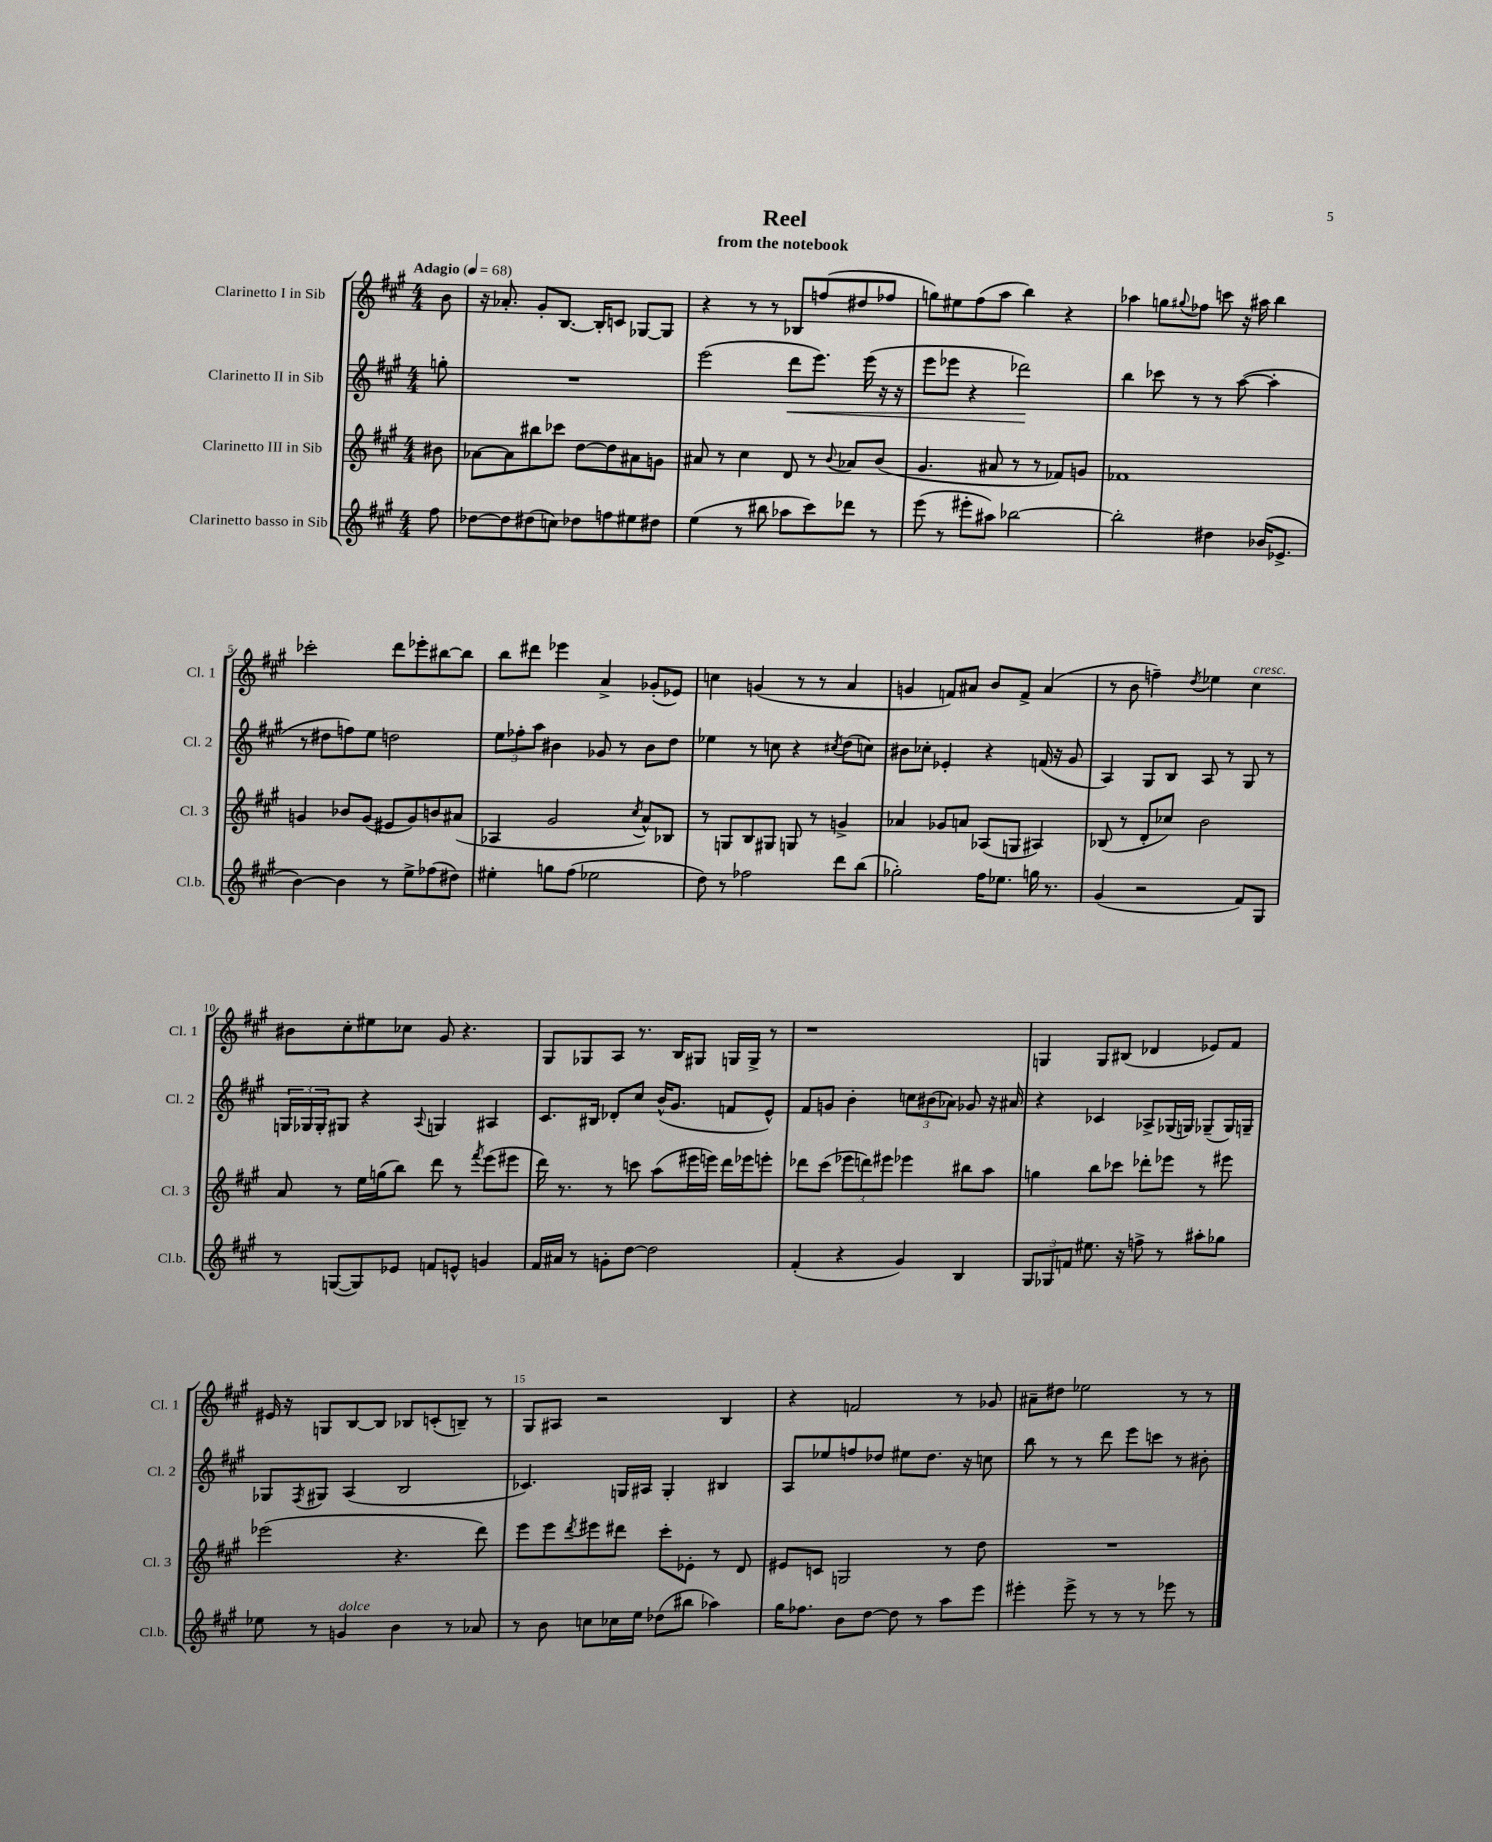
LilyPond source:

\header { title = "Reel" subtitle = "from the notebook" }
<<
\new StaffGroup <<
\new Staff = "s0" \with { instrumentName = "Clarinetto I in Sib" shortInstrumentName = "Cl. 1" } {
    \clef treble \key a \major \numericTimeSignature \time 4/4 \partial 8 \tempo "Adagio" 4 = 68
    b'8 |
    r16 aes'8.-. gis'8-. b8.~ b16-. c'8 ges8~ ges8 |
    r4 r8 r8 bes8 f''8( dis''8 fes''8 |
    g''8) eis''8 fis''8( a''8 b''4) r4 |
    aes''4 g''8 \appoggiatura { gis''8 } fes''8 c'''8 r16 ais''16 b''4 |
    ces'''2-. d'''8 ees'''8-. bis''8~ bis''8 |
    b''8 dis'''8 ees'''4 a'4-> ges'8-.( ees'8) |
    c''4 g'4( r8 r8 a'4 |
    g'4 f'8) ais'8 b'8 f'8-> ais'4( |
    r8 b'8 f''4--) \acciaccatura { d''8 } ees''4 cis''4^\markup { \italic "cresc." } |
    bis'8 cis''8-. eis''8 ces''8 gis'8 r4. |
    gis8 ges8 a8 r8. b16 gis8 g16 g16-> r8 |
    r1 |
    g4 g8 bis8( des'4 ees'8) fis'8 |
    eis'16 r16 g8 b8~ b8 bes8 c'8-.( b8--) r8 |
    gis8 ais8 r2 b4 |
    r4 f'2 r8 ges'8 |
    ais'8-- dis''8 ees''2 r8 r8 \bar "|." |
}
\new Staff = "s1" \with { instrumentName = "Clarinetto II in Sib" shortInstrumentName = "Cl. 2" } {
    \clef treble \key a \major \numericTimeSignature \time 4/4 \partial 8
    g''8-. |
    R1 |
    e'''2( d'''8\< e'''8.) e'''16( r16 r16 |
    e'''8 ees'''8 r4 des'''2\!) |
    b''4 ces'''8 r8 r8 a''8~( a''4-. |
    r8 dis''8 f''8) e''8 d''2 |
    \tuplet 3/2 { e''8 fes''8-. a''8 } bis'4 ges'8 r8 bis'8 d''8 |
    ees''4 r8 c''8 r4 \acciaccatura { cis''8 } d''8( c''8) |
    bis'8 ces''8-. ees'4-. r4 f'16( r16 gis'8 |
    a4) gis8 b8 a8 r8 gis8 r8 |
    \tuplet 3/2 { g16 ges16 ges16-. } gis8 r4 \appoggiatura { a8 } g4 ais4 |
    cis'8. bis16 des'8-. cis''8 b'16-^( gis'8. f'8 e'8-^) |
    fis'8 g'8 b'4-. \tuplet 3/2 { c''8 bis'8( aes'8) } ges'8 r16 ais'16 |
    r4 ces'4 aes8-> ges16( g16) ges8--( ges16) g16-- |
    ges8 \acciaccatura { fis8 } gis8 a4( b2 |
    ces'4.) g16 ais16 g4-. bis4 |
    a8 ees''8 f''8 des''8 eis''8 des''8. r16 c''8 |
    b''8 r8 r8 d'''8 e'''8 c'''8 r8 bis'8-. \bar "|." |
}
\new Staff = "s2" \with { instrumentName = "Clarinetto III in Sib" shortInstrumentName = "Cl. 3" } {
    \clef treble \key a \major \numericTimeSignature \time 4/4 \partial 8
    bis'8 |
    aes'8~ aes'8 bis''8 ces'''8 d''8~ d''8 ais'8 g'8 |
    ais'8 r8 cis''4 d'8 r8 \appoggiatura { b'8 } aes'8 b'8( |
    gis'4. ais'8 r8 r8 fes'8) g'8 |
    fes'1 |
    g'4 bes'8 g'8( eis'8 g'8) b'8 ais'8( |
    aes4 gis'2 \acciaccatura { cis''8 } a'8-^) bes8 |
    r8 g8 b8 gis8 g8 r8 g'4-> |
    aes'4 ges'8 a'8 aes8( g8 ais4) |
    bes8( r8 d'8-. ces''8) b'2 |
    a'8 r8 e''16 g''16( b''8) d'''8 r8 \acciaccatura { fis'''8 } e'''8( eis'''8 |
    d'''16) r8. r8 c'''8 a''8( eis'''16 e'''16) d'''16 ees'''16 e'''8-. |
    des'''8 cis'''8( \tuplet 3/2 { ees'''8 d'''8) eis'''8 } ees'''4 bis''8 a''8 |
    g''4 b''8 ces'''8 des'''8-. ees'''8 r8 eis'''8 |
    ees'''2( r4. d'''8) |
    e'''8 e'''8 \acciaccatura { d'''8 } eis'''8 dis'''8 cis'''8-. ees'8-. r8 d'8 |
    eis'8 c'8 g2 r8 d''8 |
    R1 \bar "|." |
}
\new Staff = "s3" \with { instrumentName = "Clarinetto basso in Sib" shortInstrumentName = "Cl.b." } {
    \clef treble \key a \major \numericTimeSignature \time 4/4 \partial 8
    fis''8 |
    des''8~ des''8 dis''8( c''8) des''8 f''8 eis''8 dis''8 |
    e''4( r8 bis''8 aes''8 cis'''8) des'''8 r8 |
    e'''8( r8 eis'''8-. ais''8) bes''2~ |
    bes''2-. dis''4 bes'16( ees'8.-> |
    b'4~) b'4 r8 e''8-> fes''8( dis''8) |
    eis''4-. g''8 fis''8( ees''2 |
    d''8) r8 fes''2 d'''8 b''8( |
    ges''2-.) fis''16 ees''8. g''16 r8. |
    gis'4( r2 fis'8) gis8 |
    r8 g8~( g8) ees'8 f'8 e'8-^ g'4 |
    fis'16 ais'16 r8 g'8-. d''8~ d''2 |
    fis'4-.( r4 gis'4) b4 |
    \tuplet 3/2 { gis8 ges8 f'8 } eis''8. r16 f''8-> r8 ais''8-. ges''8 |
    ees''8 r8 g'4^\markup { \italic "dolce" } b'4 r8 aes'8 |
    r8 b'8 c''8 ces''16 e''16 des''8( bis''8 aes''4) |
    gis''16 fes''8. b'8 d''8~ d''8 r8 a''8 e'''8 |
    eis'''4-. eis'''8-> r8 r8 r8 ees'''8 r8 \bar "|." |
}
>>
>>
\layout { \context { \Score \override BarNumber.break-visibility = ##(#f #t #t) barNumberVisibility = #(every-nth-bar-number-visible 5) } }
